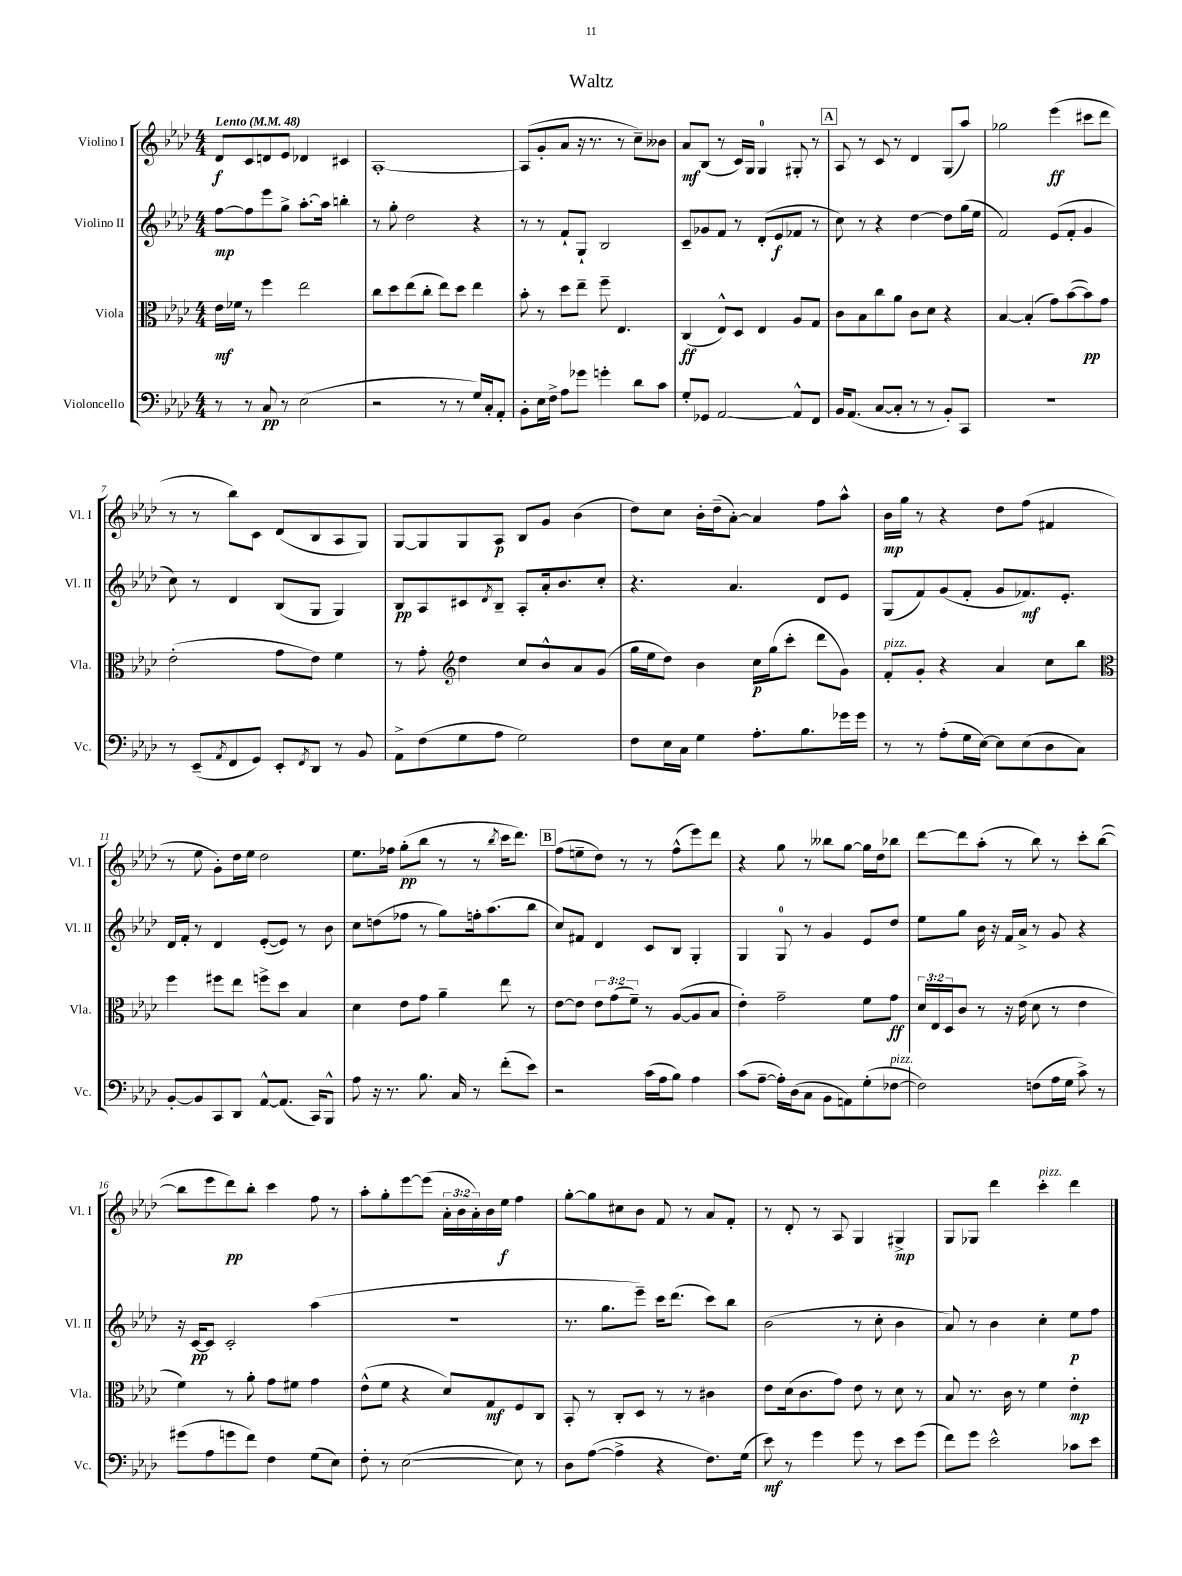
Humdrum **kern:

**kern	**kern	**kern	**kern
*staff4	*staff3	*staff2	*staff1
*clefF4	*clefC3	*clefG2	*clefG2
*k[b-e-a-d-]	*k[b-e-a-d-]	*k[b-e-a-d-]	*k[b-e-a-d-]
*M4/4	*M4/4	*M4/4	*M4/4
*MM48	*MM48	*MM48	*MM48
8r	16e-	[8ff	8d-
.	16f-	.	.
8r	8r	8ff]	8c
8C	4ff	8eee-	8d
8r	.	8gg^	8e-
(2E-	2ee-	[8.aa-'	4d-
.	.	16aa-]	.
.	.	4bb'	4c#
=	=	=	=
2r	8cc	8r	[1A-'
.	8dd-	8gg'	.
.	(8ee-	2dd-	.
.	8cc'	.	.
8r	8ee-)	.	.
8r	8dd-	.	.
16G)	4ee-	4r	.
16C'	.	.	.
8AA-'	.	.	.
=	=	=	=
8BB-'	8b-'	8r	(8A-]
16E-	8r	8r	8g'
16F^	.	.	.
8A-	8dd-	8f`	8a-
8g-	8ee-~	8G`	16r
.	.	.	8.r
4g'	8ff~	2B-	.
.	4.E-	.	8r
8d-	.	.	8cc~)
8c	.	.	8b--
=	=	=	=
8G'	(4C	8c~	8a-
8GG-	.	8g-	(8B-
[2AA-	8E-^^)	8f	8r
.	8D-	8r	16c)
.	.	.	16G
.	4E-	(8d-'	4G
.	.	8e-	.
8AA-^^]	8A-	8f-	8G#'
8FF	8G	8r	8r
=	=	=	=
16BB-	8c	8cc)	8A-
(8.AA-	.	.	.
.	8B-	8r	8r
[8C	8cc	4r	8c
8C']	8a-	.	8r
8r	8c	[4dd-	4d-
8r	8d-	.	.
8BB-')	4r	8dd-]	(8G
8CC	.	(16gg	8aa-)
.	.	16ee-	.
=	=	=	=
1r	[4B-	2f)	2gg-
.	(4B-']	.	.
.	8g)	(8e-	(4eee-
.	([8b-	8f'	.
.	8b-])	4g	8ccc#
.	8g	.	8ddd-
=	=	=	=
8r	(2e-'	8cc)	8r
(8EE-~	.	8r	8r
8qAA-	.	.	.
8FF	.	4d-	8bb-)
8GG)	.	.	8c
8EE-'	8g	(8B-	(8d-
8qFF	.	.	.
8DD-	8e-)	8G	8B-
8r	4f	4G)	8A-
8BB-	.	.	8G)
=	=	=	=
8AA-^	8r	8B-	[8G
(8F	8g'	8A-	8G]
*	*clefG2	*	*
8G	4dd-	8c#	8G
.	.	8qd-	.
8A-	.	8B-~	8A-
2G)	8cc	8A-'	8B-
.	8b-^^	16a-'	8g
.	.	8.b-	.
.	8a-	.	(4b-
.	(8g	8cc'	.
=	=	=	=
8F	16gg	4.r	8dd-)
.	16ee-	.	.
16E-	8dd-)	.	8cc
16C	.	.	.
4G	4b-	.	16b-'
.	.	.	(16dd-~
.	.	4.a-	[8a-')
8.A-'	16cc	.	4a-]
.	(16gg	.	.
.	8ccc'	.	.
8.B-	.	.	.
.	8ddd-	8d-	8ff
16g-	8g)	8e-	8aa-^^
16g-	.	.	.
=	=	=	=
8r	8f'	(8G	16b-
.	.	.	16gg
8r	8g'	8f)	8r
(8A-'	4r	(8g	4r
16G	.	8f'	.
[16E-)	.	.	.
8E-]	4a-	8g	8dd-
(8E-	.	8.f-)	(8ff
8D-	8cc	.	4f#
.	.	8.e-'	.
8C)	8bb-	.	.
=	=	=	=
*	*clefC3	*	*
[8BB-'	4ff	16d-	8r
.	.	16f'	.
8BB-]	.	8r	8ee-
8CC	8ff#	4d-	8g')
8DD-	8ee-	.	16dd-
.	.	.	16ee-
[8AA-^^	8ff^	([8e-'	2dd-
(8.AA-]	8dd-	8e-])	.
.	4B-	8r	.
16CC)	.	.	.
8BBB-^^	.	8b-	.
=	=	=	=
8A-	4d-	8cc	8.ee-
16r	.	(8dd	.
8.r	.	.	16ff-
.	8e-	8ff-	(8gg'
8.B-	8g	8r	8bb-
.	4a-~	8gg)	8r
16C	.	.	.
8r	.	16ff'	8r
.	.	(8.aa-	.
.	.	.	8qbb-
(8f'	8ee-	.	16ccc
.	.	.	8.ddd-)
8e-)	8r	8bb-	.
=	=	=	=
2r	[8e-	8cc)	(8ff
.	8e-]	8f#	8ee~
.	12e-	4d-	8dd-)
.	(12g	.	.
.	.	.	8r
.	12f~)	.	.
(16c	8r	8c	8r
16A-	.	.	.
8B-)	([8A-	8B-	(8ff^^
4A-	8A-]	4G'	8eee-)
.	8B-	.	8ddd-
=	=	=	=
(8c	4e-')	4G	4r
[8A-~	.	.	.
16A-'])	2g~	8G	8gg
(16D-	.	.	.
8C	.	8r	8r
8BB-	.	4g	8bb--
8AA)	.	.	[8gg
(8G'	8f	8e-	16gg]
.	.	.	16dd-
[8F-	8g	8dd-	8bb-
=	=	=	=
2F-])	24d-	8ee-	[8ddd-
.	24E-	.	.
.	24D-	.	.
.	8c	8gg	8ddd-]
.	8r	16b-	(8aa-'
.	.	16r	.
.	16r	16f	8r
.	(16e-	16a-^	.
(8F	8d-	8r	8bb-)
16A-	8r	8g	8r
16G	.	.	.
8c^)	4e-	4r	8ccc'
8r	.	.	([8bb-
=	=	=	=
(8g#	4f)	16r	8bb-]
.	.	[16c	.
8A-	.	8c]	8eee-
8g	8r	2c'	8ddd-)
8f)	8a-'	.	8bb-'
4F	8g	.	4ccc
.	8f#	.	.
(8G	4g	(4aa-	8ff
8E-)	.	.	8r
=	=	=	=
8F'	(8e-^^	1r	8aa-'
8r	8f	.	8gg'
([2E-	4r	.	[8eee-
.	.	.	(8eee-]
.	8d-)	.	24a-'
.	.	.	24b-
.	.	.	24a-')
.	8G	.	16b-
.	.	.	16ee-
8E-])	8F	.	4ff
8r	8C	.	.
=	=	=	=
8D-	8BB-'	8.r	[8gg'
([8A-	8r	.	8gg]
.	.	8.gg	.
4A-^]	8C'	.	8cc#
.	8D-	8eee-~)	8b-
4r	8r	16ccc	8f
.	.	(8.ddd-	.
.	8r	.	8r
8.F)	4c#	8ccc)	8a-
.	.	8bb-	8f'
(16G	.	.	.
=	=	=	=
8e-)	8e-	(2b-	8r
8r	(16d-	.	8d-'
.	8.c	.	.
4g	.	.	8r
.	8g)	.	8A-
8g	8e-	8r	4G
8r	8r	8cc'	.
8e-	8d-	4b-	4G#^
(8g	8r	.	.
=	=	=	=
8f)	8B-	8a-)	8G
8g	8.r	8r	8G-
2e-^^	.	4b-	4ddd-
.	16c	.	.
.	8r	.	.
.	4f	4cc'	4ccc'
8c-	4e-'	8ee-	4ddd-
8e-	.	8ff	.
==	==	==	==
*-	*-	*-	*-
